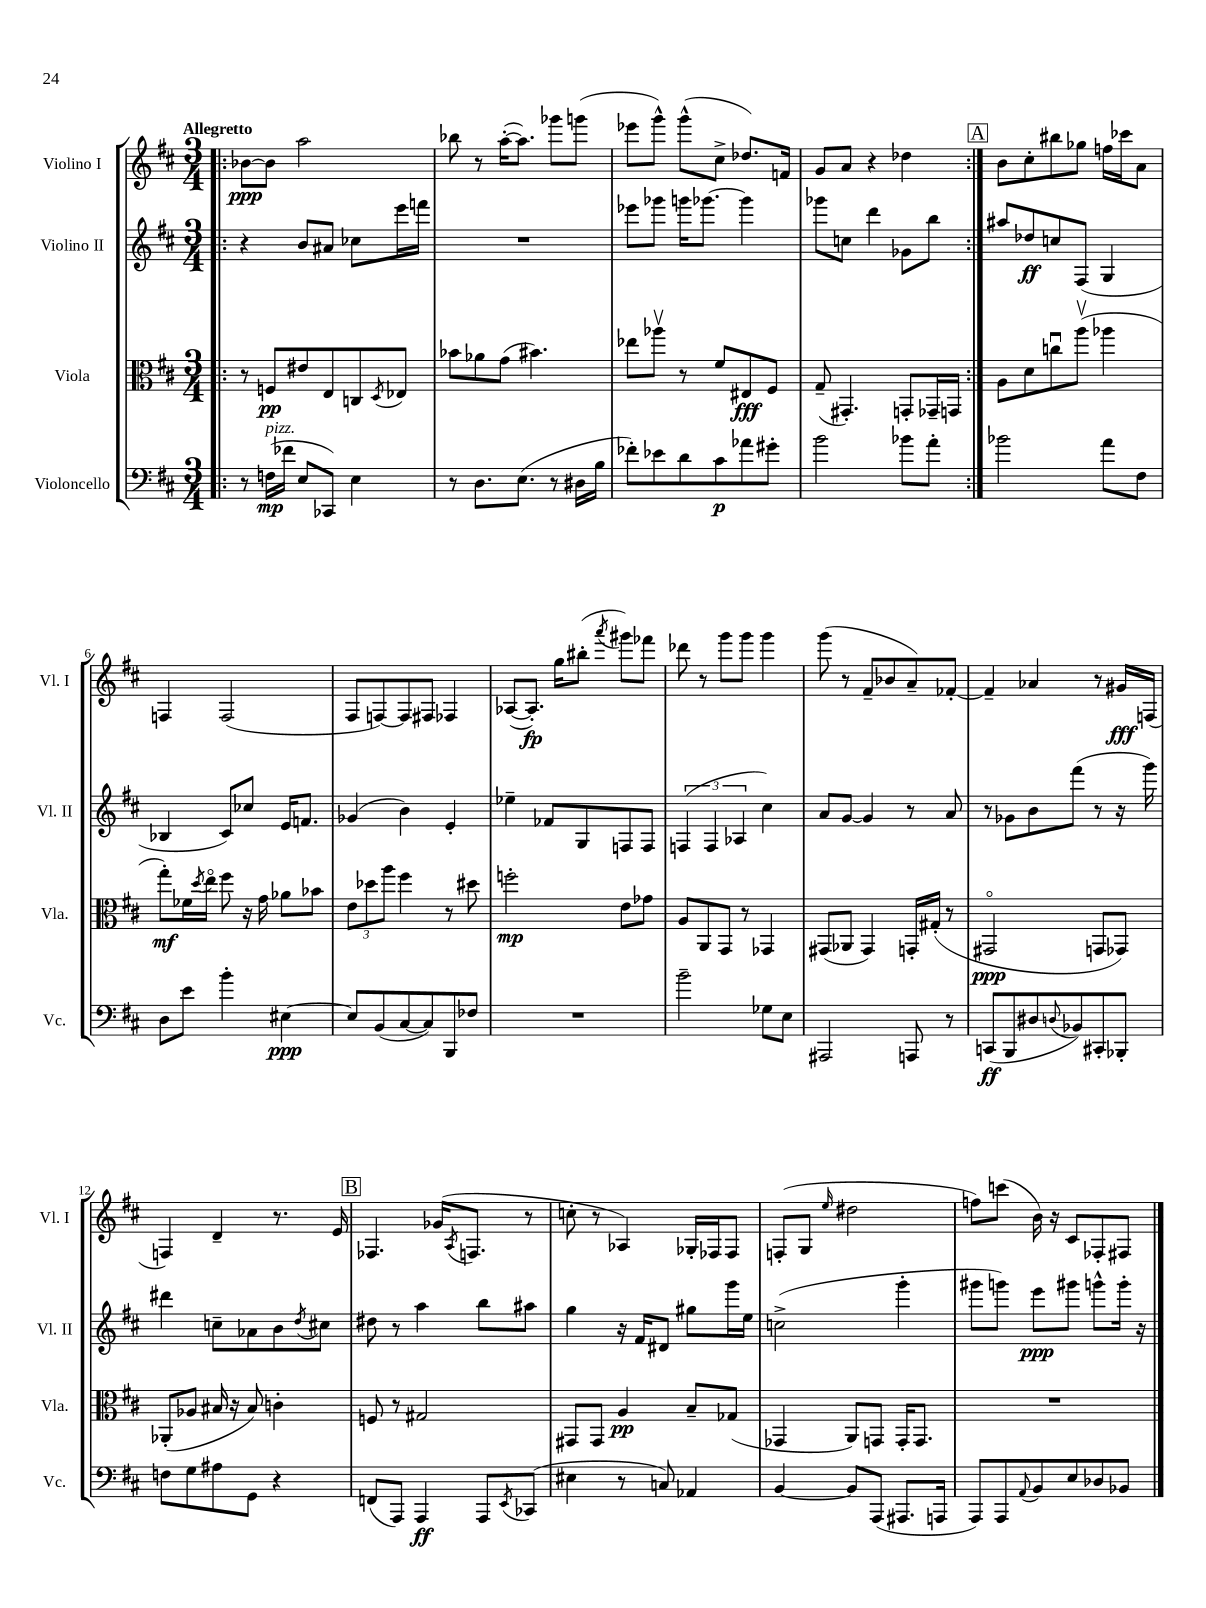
<<
\new StaffGroup <<
\new Staff = "s0" \with { instrumentName = "Violino I" shortInstrumentName = "Vl. I" } {
    \clef treble \key d \major \numericTimeSignature \time 3/4 \tempo "Allegretto"
    \repeat volta 2 { \bar ".|:" bes'8~\ppp bes'8 a''2 |
    bes''8 r8 a''16~-.( a''8.) ges'''8 g'''8( |
    ees'''8 g'''8-^) g'''8-^( cis''8-> des''8.) f'16 |
    g'8 a'8 r4 des''4 | }
    \mark \markup { \box "A" } b'8 cis''8-. bis''8 ges''8 f''16 ces'''16 a'8 |
    f4 f2( |
    fis8 f8~) f8 fis8 fes4 |
    aes8~( aes8.-.\fp) g''16 bis''8-.( \acciaccatura { a'''8 } gis'''8) fes'''8 |
    des'''8 r8 g'''8 g'''8 g'''4 |
    g'''8( r8 fis'8-- bes'8 a'8--) fes'8~-. |
    fes'4-- aes'4 r8 gis'16\fff f16( |
    f4) d'4-- r8. e'16 |
    \mark \markup { \box "B" } fes4. ges'16( \acciaccatura { a8 } f8. r8 |
    c''8-. r8 aes4) ges16-. fes16 fes8 |
    f8-.( g8 \grace { e''16 } dis''2 |
    f''8) c'''8( b'16) r16 cis'8 fes8-. fis8 \bar "|." |
}
\new Staff = "s1" \with { instrumentName = "Violino II" shortInstrumentName = "Vl. II" } {
    \clef treble \key d \major \numericTimeSignature \time 3/4
    \repeat volta 2 { \bar ".|:" r4 b'8 ais'8 ces''8 e'''16 f'''16 |
    R2. |
    ees'''8 ges'''8 g'''16 ges'''8.~ ges'''4 |
    ges'''8 c''8 d'''4 ges'8 b''8 | }
    \mark \markup { \box "A" } ais''8 des''8\ff c''8 fis8( g4 |
    bes4 cis'8) ces''8 e'16 f'8. |
    ges'4( b'4) e'4-. |
    ees''4-- fes'8 g8 f8 f8 |
    \tuplet 3/2 { f4( f4 aes4 } cis''4) |
    a'8 g'8~ g'4 r8 a'8 |
    r8 ges'8 b'8 fis'''8( r8 r16 g'''16) |
    dis'''4 c''8-- aes'8 b'8 \acciaccatura { d''8 } cis''8 |
    \mark \markup { \box "B" } dis''8 r8 a''4 b''8 ais''8 |
    g''4 r16 fis'16 dis'8 gis''8 g'''16 e''16 |
    c''2->( g'''4-. |
    gis'''8 g'''8) e'''8\ppp gis'''8 g'''8-^ g'''16-. r16 \bar "|." |
}
\new Staff = "s2" \with { instrumentName = "Viola" shortInstrumentName = "Vla." } {
    \clef alto \key d \major \numericTimeSignature \time 3/4
    \repeat volta 2 { \bar ".|:" r8 f8\pp eis'8 e8 c8 \acciaccatura { d8 } ees8 |
    bes'8 aes'8 g'8( bis'4.) |
    ees''8 aes''8\upbow r8 fis'8 eis8\fff fis8 |
    g8--( gis,4.-.) g,8-. ges,16-- g,16 | }
    \mark \markup { \box "A" } a8 d'8 c''8\downbow a''8\upbow( aes''4 |
    g''8-.\mf) fes'16 \acciaccatura { d''8 } e''16\flageolet fis''8 r16 g'16 aes'8 bes'8 |
    \tuplet 3/2 { e'8 des''8 a''8 } fis''4 r8 dis''8 |
    f''2-.\mp e'8 ges'8 |
    a8 a,8 g,8 r8 ges,4 |
    gis,8( aes,8 gis,4) g,16-. gis16-.( r8 |
    gis,2\flageolet\ppp g,8 ges,8) |
    aes,8-.( aes8 bis16 r16 bis8) c'4-. |
    \mark \markup { \box "B" } f8 r8 gis2 |
    gis,8 gis,8 a4\pp b8-- ges8( |
    ges,4 a,8) g,8 g,16-. g,8. |
    R2. \bar "|." |
}
\new Staff = "s3" \with { instrumentName = "Violoncello" shortInstrumentName = "Vc." } {
    \clef bass \key d \major \numericTimeSignature \time 3/4
    \repeat volta 2 { \bar ".|:" r8 f16\mp^\markup { \italic "pizz." }( fes'16 e8 ces,8) e4 |
    r8 d8. e8.( r8 dis16 b16 |
    fes'8-.) ees'8 d'8 cis'8\p aes'8 gis'8-. |
    b'2 bes'8 a'8-. | }
    \mark \markup { \box "A" } bes'2 a'8 fis8 |
    d8 e'8 b'4-. eis4~\ppp |
    eis8 b,8( cis8~ cis8) b,,8 fes8 |
    R2. |
    b'2-- ges8 e8 |
    ais,,2 a,,8 r8 |
    c,8\ff( b,,8 dis8 \appoggiatura { d8 } bes,8) cis,8-. bes,,8-. |
    f8 g8 ais8 g,8 r4 |
    \mark \markup { \box "B" } f,8( a,,8) a,,4\ff a,,8 \acciaccatura { e,8 } ces,8( |
    eis4 r8 c8) aes,4 |
    b,4~ b,8 a,,8( ais,,8. a,,16 |
    a,,8) a,,8 \appoggiatura { a,8 } b,8 e8 des8 bes,8 \bar "|." |
}
>>
>>
